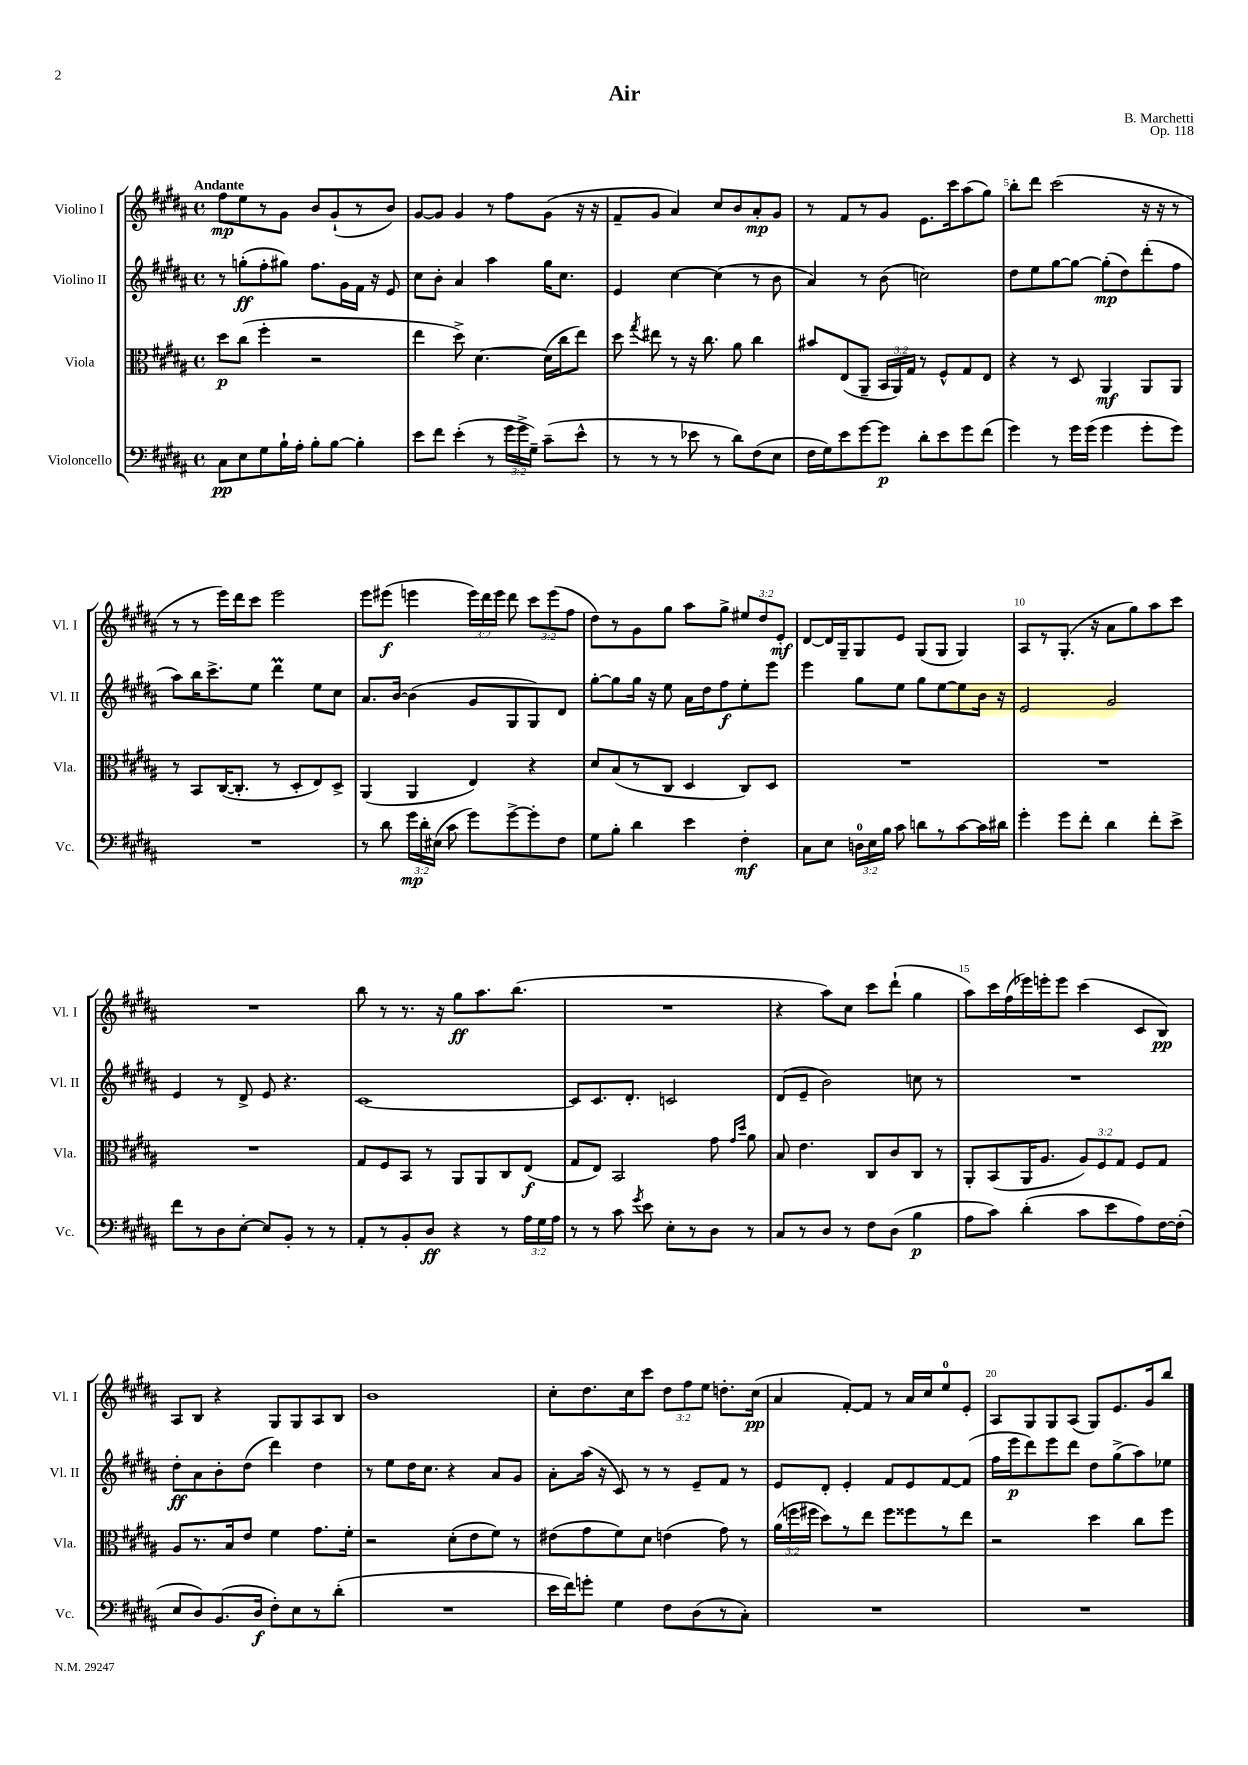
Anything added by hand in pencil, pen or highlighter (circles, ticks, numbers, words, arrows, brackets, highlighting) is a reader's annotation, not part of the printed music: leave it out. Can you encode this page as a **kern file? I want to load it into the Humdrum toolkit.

**kern	**kern	**kern	**kern
*staff4	*staff3	*staff2	*staff1
*clefF4	*clefC3	*clefG2	*clefG2
*k[f#c#g#d#a#]	*k[f#c#g#d#a#]	*k[f#c#g#d#a#]	*k[f#c#g#d#a#]
*M4/4	*M4/4	*M4/4	*M4/4
*met(c)	*met(c)	*met(c)	*met(c)
8C#\L	8dd#\L	8r	8ff#\L
8E\	(8cc#\J	(8gg'\L	8ee\
8G#\	4ff#'\	8ff#'\	8r
16B`\L	.	8gg#\J)	8g#\J
16A#'\JJ	.	.	.
8B'\L	2r	8.ff#\L	8b/L
[8B\J	.	.	(8g#`/
.	.	16g#\L	.
4B'\]	.	16f#\JJ	8r
.	.	16r	.
.	.	8e/	8b/J)
=	=	=	=
8e\L	4ee\	8cc#\L	[8g#/L
8f#\J	.	8b'\J	8g#/]J
(4e'\	8dd#^\)	4a#/	4g#/
.	[4.d#\	.	.
8r	.	4aa#\	8r
24g#\LL	.	.	8ff#\L
24g#^\	.	.	.
24G#~\JJ)	.	.	.
(8c#~\L	(16d#\]LL	16gg#\LK	(8g#\J
.	16cc#\J	8.cc#\J	.
8e^^\J	8ee\J)	.	16r
.	.	.	16r
=	=	=	=
8r	8dd#\	4e/	8f#~/L
.	8qgg#/	.	.
8r	8ee#\	.	8g#/J
8r	8r	[4cc#\	4a#/)
8e-\	16r	.	.
.	8.cc#\	.	.
8r	.	(4cc#\]	8cc#/L
8d#\L)	8a#\	.	8b/
(8F#\	4cc#\	8r	8a#'/
8E\J	.	8b\	8g#/J
=	=	=	=
16F#\LL	8b#/L	4a#/)	8r
16G#\J)	.	.	.
8e\	(8E/	.	8f#/L
[8g#\	8AA#~/J	8r	8r
8g#\]J	24BB/LL	(8b\	8g#/J
.	24AA#/)	.	.
.	24G#/JJ	.	.
8d#'\L	8r	2cc\)	8.e\L
8e\	8F#^^/L	.	.
.	.	.	16ccc#\k
8g#\	8G#/	.	(8aa#\
(8f#\J	8E/J	.	8gg#\J)
=	=	=	=
4g#\)	4r	8dd#\L	8bb'\L
.	.	8ee\	8ddd#\J
8r	8r	[8gg#\	(2ccc#\
16g#\LL	8D#/	8gg#\_J	.
(16g#\JJ	.	.	.
4g#\	4AA#/	(8gg#'\]L	.
.	.	8dd#\)	.
8g#'\L	8AA#/L	(8ddd#'\	16r
.	.	.	16r
8g#\J)	8AA#/J	8ff#\J	8r
=	=	=	=
1r	8r	8aa#\L)	8r
.	8BB/L	16bb\K	8r
.	.	8.ccc#^\	.
.	([16C#/K	.	16eee\LL)
.	8.C#'/]J	.	16ddd#\J
.	.	8ee\J	8ccc#\J
.	8r	4ddd#\	2eee\
.	8D#'/L	.	.
.	8E/)	8ee\L	.
.	8D#^/J	8cc#\J	.
=	=	=	=
8r	(4AA#/	8.a#/L	8eee\L
8d#\	.	.	(8eee#\J
.	.	[16b/Jk	.
24g#\LL	4AA#/	(4b\]	4eee\
24d#'\	.	.	.
(24E#\JJ	.	.	.
8c#\	.	.	.
8g#\L)	4E/)	8g#/L	24eee\LL)
.	.	.	24ddd#\
.	.	.	24eee\JJ
[8g#^\	.	8G#/	8ddd#\
8g#'\]	4r	8G#/)	12ccc#\L
.	.	.	(12eee\
8F#\J	.	8d#/J	.
.	.	.	12ff#\J
=	=	=	=
8G#\L	8d#/L	[8gg#'\L	8dd#\L)
8B'\J	(8B/	8gg#\]	8r
4d#\	8r	16gg#\Jk	8g#\
.	.	16r	.
.	8C#/J	8ee\	8gg#\J
4e\	4D#/	16a#\LL	8aa#\L
.	.	16dd#\J	.
.	.	8ff#\	8gg#^\J
4F#'\	8C#/L)	8ee'\	12ee#/L
.	.	.	12dd#/
.	8D#/J	8eee\J	.
.	.	.	12e'/J
=	=	=	=
8C#\L	1r	4eee\	[8d#/L
8E\J	.	.	16d#/]L
.	.	.	16G#~/J
24D\LL	.	8gg#\L	8G#/
24E\	.	.	.
24B\JJ	.	.	.
8c#\	.	8ee\J	8e/J
8d\L	.	8gg#\L	(8G#/L
8r	.	[8ee\	8G#/J
[8c#\	.	8ee\]	4G#/)
16c#\]L	.	16b\Jk	.
16d#\JJ	.	16r	.
=	=	=	=
4g#'\	1r	2e/	8A#/L
.	.	.	8r
8g#\L	.	.	(8.G#'/J
8f#'\J	.	.	.
.	.	.	16r
4d#\	.	2g#/	8a#\L
.	.	.	8gg#\)
8f#'\L	.	.	8aa#\
8e^\J	.	.	8ccc#\J
=	=	=	=
8f#\L	1r	4e/	1r
8r	.	.	.
8D#\	.	8r	.
[8E'\J	.	8d#^/	.
8E/]L	.	8e/	.
8BB'/J	.	4.r	.
8r	.	.	.
8r	.	.	.
=	=	=	=
8AA#'/L	8G#/L	[1c#	8bb\
8r	8F#/	.	8r
8BB'/	8BB/J	.	8.r
8D#/J	8r	.	.
.	.	.	16r
4r	8AA#/L	.	8gg#\L
.	8AA#/	.	8.aa#\
8r	8C#/	.	.
.	.	.	(8.bb\J
24A#\LL	(8E/J	.	.
24G#\	.	.	.
24A#\JJ	.	.	.
=	=	=	=
8r	8G#/L	8c#/]L	1r
8r	8E/J)	8.c#/	.
8c#\	2BB/	.	.
.	.	8.d#'/J	.
8qg#/	.	.	.
8e\	.	.	.
8E'\L	.	2c/	.
8r	.	.	.
8D#\J	8g#\	.	.
.	16qqg#/LL	.	.
.	16qqdd#/JJ	.	.
8r	8a#\	.	.
=	=	=	=
8C#/L	8B/	(8d#/L	4r
8r	4.e\	8e~/J	.
8D#/J	.	2b\)	8aa#\L)
8r	.	.	8cc#\J
8F#\L	8C#/L	.	8ccc#\L
(8D#\J	8c#/	.	(8ddd#`\J
4B\	8C#/J	8cc\	4gg#\
.	8r	8r	.
=	=	=	=
8A#\L	8AA#'/L	1r	8aa#\L)
8c#\J)	(8BB/	.	16ccc#\L
.	.	.	(16ff#\
(4d#'\	16AA#/K	.	16eee-\)
.	8.A#/J	.	16eee'\J
.	.	.	8eee\J
8c#\L	12A#/L)	.	(4ccc#\
.	12F#/	.	.
8e\	.	.	.
.	12G#/J	.	.
8A#\)	8F#/L	.	8c#/L
[16F#\L	8G#/J	.	8B/J)
(16F#'\]JJ	.	.	.
=	=	=	=
8E/L	8A#/L	8dd#'\L	8A#/L
8D#/)	8.r	8a#\	8B/J
(8.BB/	.	8b'\	4r
.	16B/k	.	.
.	8e/J	(8dd#\J	.
16D#/Jk	.	.	.
8F#'\L)	4f#\	4ddd#\)	8G#/L
8E\	.	.	8G#/
8r	8.g#\L	4dd#\	8A#/
(8d#'\J	.	.	8B/J
.	16f#'\Jk	.	.
=	=	=	=
1r	2r	8r	1b
.	.	8ee\L	.
.	.	16dd#\K	.
.	.	8.cc#\J	.
.	(8d#'\L	4r	.
.	8e\	.	.
.	8f#\J)	8a#/L	.
.	8r	8g#/J	.
=	=	=	=
16e\LL	(8e#\L	8a#'\L	8cc#'\L
16f#\J)	.	.	.
8g'\J	8g#\	(16aa#\Jk	8.dd#\
.	.	16r	.
4G#\	8f#\)	8c#/)	.
.	.	.	16cc#\k
.	8d#\J	8r	8ccc#\J
8F#\L	(4e\	8r	12dd#\L
.	.	.	12ff#\
(8D#\	.	8e~/L	.
.	.	.	12ee\J
8r	8g#\)	8f#/J	8.dd'\L
8C#'\J)	8r	8r	.
.	.	.	(16cc#\Jk
=	=	=	=
1r	(24a#\LL	8e/L	4a#/
.	24ff\	.	.
.	24ff#\JJ	.	.
.	8dd#\L)	8d#'/J	.
.	8r	4e'/	[8f#'/L)
.	8ee\J	.	8f#/]J
.	8ff#\L	8f#/L	8r
.	8ff##\	8e/	16a#/LL
.	.	.	16cc#/J
.	8r	[8f#/	8ee/
.	8ee\J	(8f#/]J	8e'/J
=	=	=	=
1r	2r	16ff#\LL	8A#/L
.	.	16eee\J	.
.	.	8ddd#\)	8G#/
.	.	8eee\	8G#/
.	.	8ddd#\J	(8A#/J
.	4dd#\	8dd#\L	8G#/L)
.	.	(8gg#^\	8.e/
.	8cc#\L	8aa#\)	.
.	.	.	16g#/k
.	8ff#\J	8ee-\J	8bb/J
==	==	==	==
*-	*-	*-	*-
